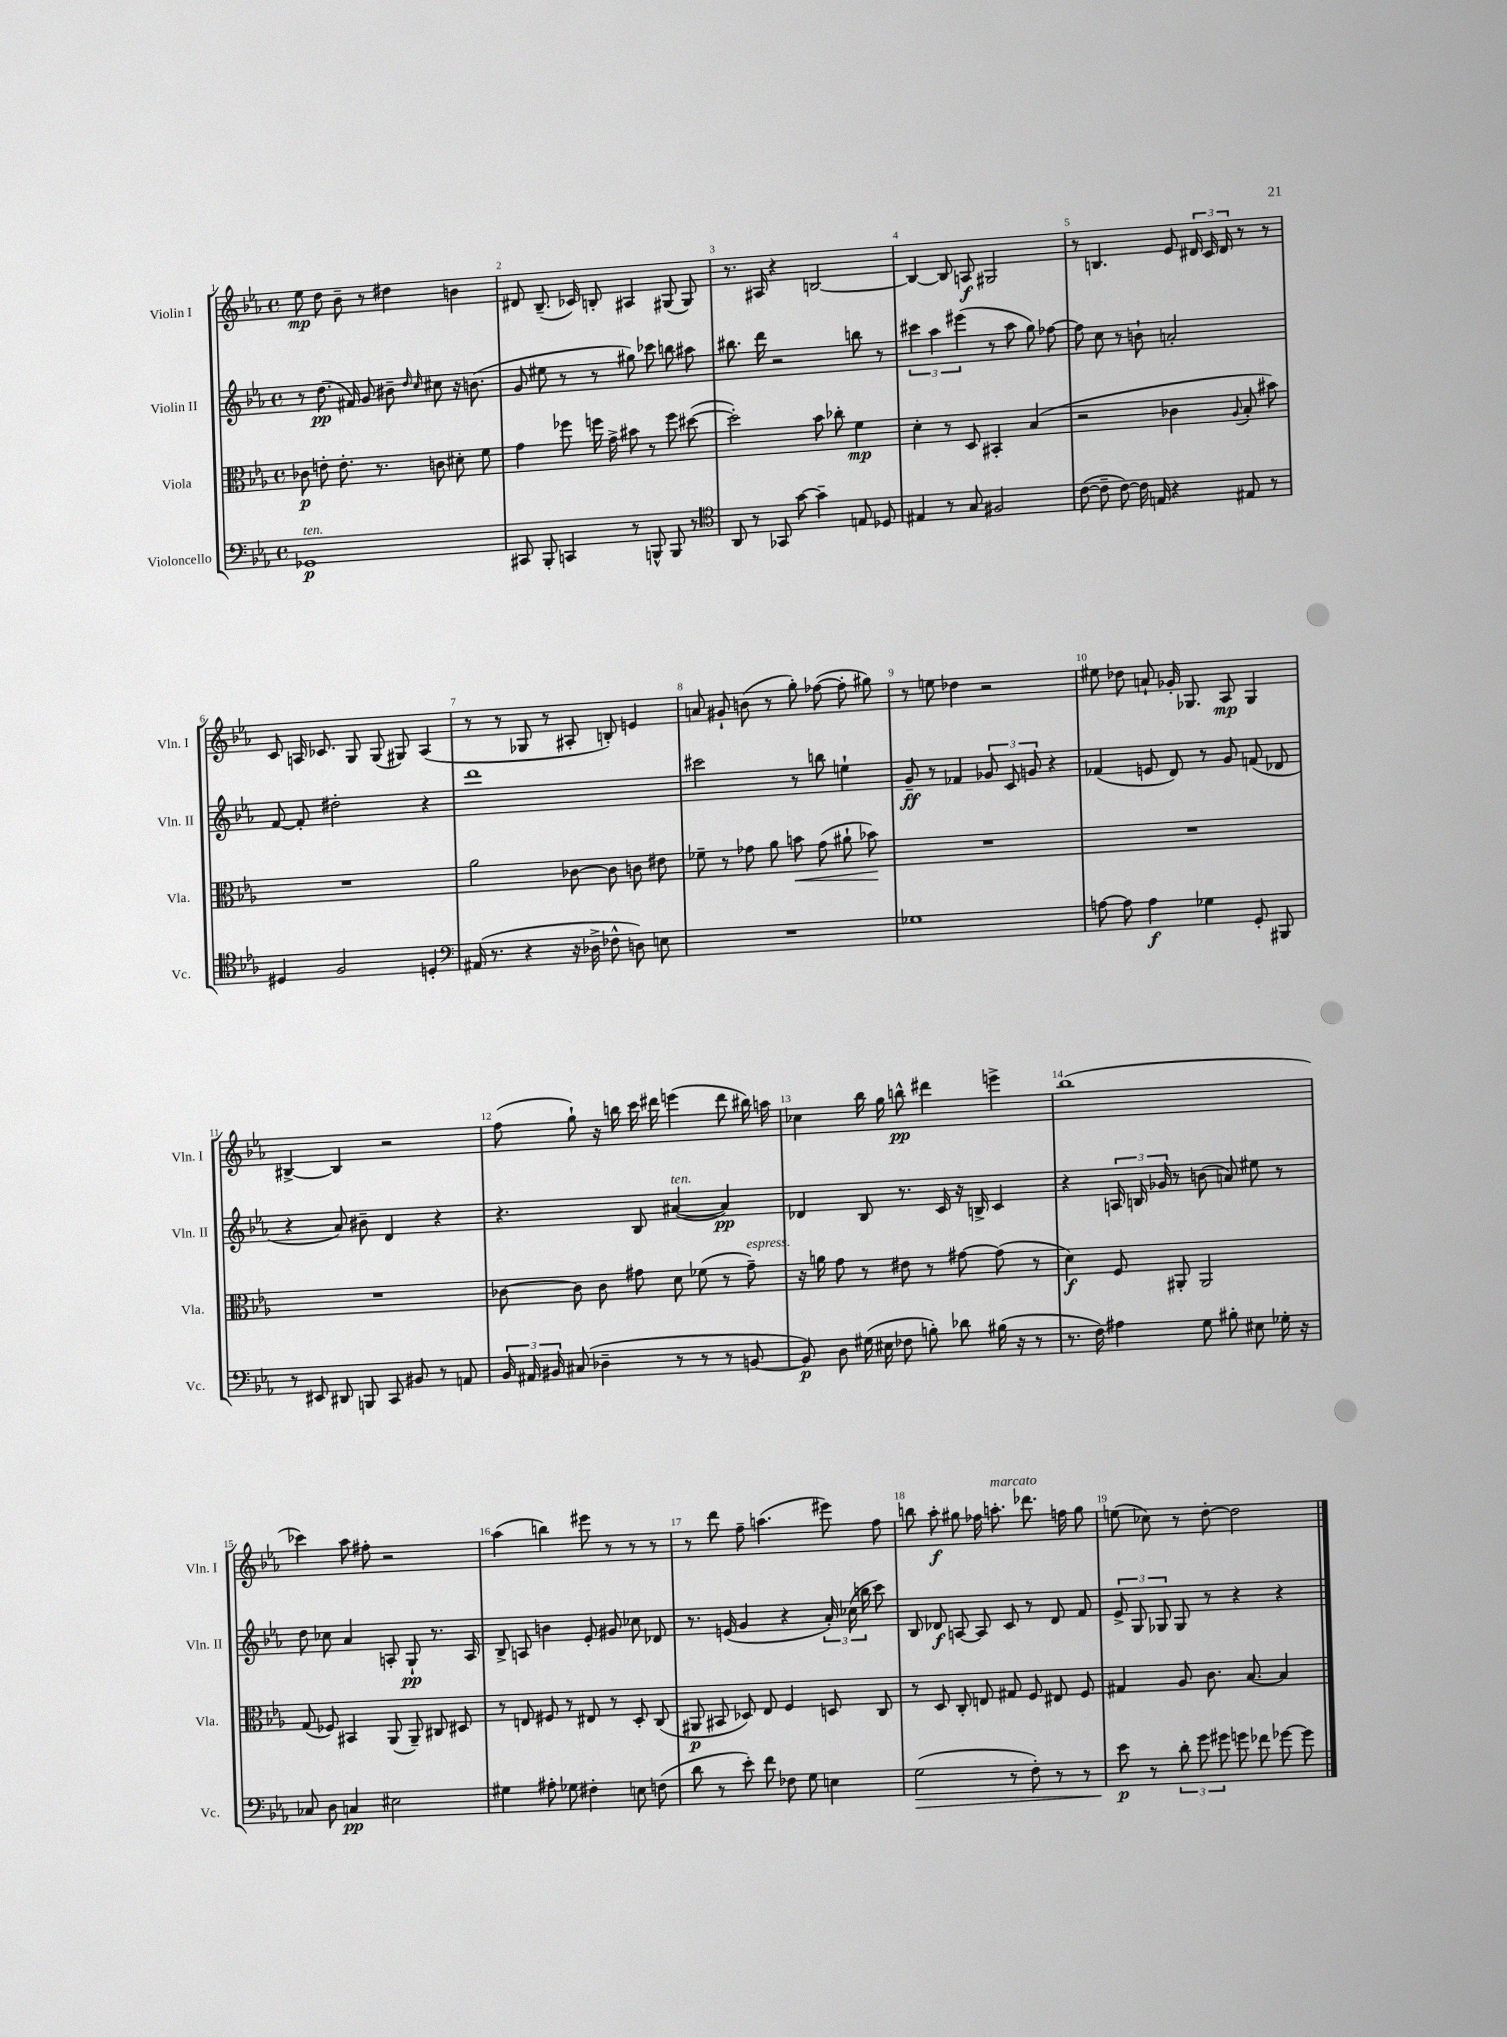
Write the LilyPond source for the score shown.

<<
\new StaffGroup <<
\new Staff = "s0" \with { instrumentName = "Violin I" shortInstrumentName = "Vln. I" } {
    \clef treble \key ees \major \defaultTimeSignature \time 4/4
    \autoBeamOff ees''8\mp d''8 bes'8-- r8 dis''4 b'4 |
    dis'8 bes8.--( ces'16) b8-. ais4 gis8( gis8) |
    r8. ais16 r4 b2~ |
    b4~ b8 a8\f gis2 |
    r8 b4. ees'8 \tuplet 3/2 { dis'16 c'16 dis'16 } r8 r8 |
    c'8 a16 ces'8. g8 g8( gis8) a4( |
    r8 r8 ges8 r8 ais8-. b8-.) e'4 |
    a'8 gis'8-! b'8( r8 g''8-.) fes''8~( fes''8-. gis''8) |
    r8 e''8 des''4 r2 |
    eis''8 des''8 a'8-! ges'16-. ges8. aes8\mp ges4 |
    bis4~-> bis4 r2 |
    f''8( g''8-!) r16 b''16 c'''16 dis'''16 e'''4( dis'''8 bis''16) a''16 |
    ces''4 bes''16 g''16 b''8-^\pp dis'''4 e'''4-> |
    bes''1( |
    ces'''4) aes''8 fis''8-. r2 |
    aes''4( b''4) eis'''8 r8 r8 r8 |
    r8 d'''8 f''8-- a''4.( eis'''8) f''8 |
    b''8 aes''8-.\f gis''8 fes''16 a''8.-.^\markup { \italic "marcato" } des'''8. f''16 gis''8 |
    e''8( ces''8) r8 d''8~-. d''2 \bar "|." |
}
\new Staff = "s1" \with { instrumentName = "Violin II" shortInstrumentName = "Vln. II" } {
    \clef treble \key ees \major \defaultTimeSignature \time 4/4
    \autoBeamOff r8 d''8.\pp( fis'16) g'8 bis'8-- \grace { d''16 c''16 } cis''8 r16 b'8.( |
    g'8 eis''8 r8 r8 gis''8) ces'''8 b''8 ais''8 |
    bis''8. d'''16 r2 b''8 r8 |
    \tuplet 3/2 { cis'''4 aes''4 eis'''4( } r8 aes''8 g''8) fes''8~ |
    fes''8 c''8 r8 b'8-! a'2-. |
    f'8~ f'8-. dis''2-. r4 |
    d'''1 |
    cis'''2 r8 b''8 e''4-! |
    g'8--\ff r8 fes'4 \tuplet 3/2 { ges'8 c'8 g'8 } r4 |
    fes'4( e'8 d'8) r8 g'8 f'8( des'8 |
    r4 aes'8) bis'8-- d'4 r4 |
    r4. bes8 ais'4~^\markup { \italic "ten." }( ais'4\pp) |
    des'4 bes8 r8. c'16 r16 b16-> c'4 |
    r4 \tuplet 3/2 { a16 b16 ges'16 } r8 b'8( a'8) eis''8 r8 |
    d''8 ces''8 aes'4 a8-. g8-!\pp r8. a16 |
    bes8-> a8 b'4 ees'8-. gis'8 ces''8 des'8 |
    r8. e'16( g'4 r4 \tuplet 3/2 { aes'16-.) ces''16( b''16 } c'''8) |
    bes8 des'8\f a8~ a8 c'8 r8 des'8 f'8 |
    \tuplet 3/2 { ees'8-> g8 ges8 } ges8 r8 r4 r4 \bar "|." |
}
\new Staff = "s2" \with { instrumentName = "Viola" shortInstrumentName = "Vla." } {
    \clef alto \key ees \major \defaultTimeSignature \time 4/4
    \autoBeamOff ces'8\p e'8-. e'8.-. r8. c'8 dis'8-. f'8 |
    g'4 fes''8 f''16 g'16-> bis'8 r8 f''8 dis''8~( |
    dis''2-.) bes'8 ces''8-. f'4\mp |
    d'4-. r8 d8 bis,4-. bes4( |
    r2 ces'4 \appoggiatura { aes8 } bes8-. bis'8) |
    R1 |
    aes'2 ces'8~ ces'8 c'8 eis'8 |
    fes'8-- r8 ges'8 aes'8 b'8\< ges'8( ais'8-! bes'8\!) |
    R1 |
    R1 |
    R1 |
    ces'8~ ces'8 ces'8 gis'8 d'8 fes'8( r8 gis'8--^\markup { \italic "espress." }) |
    r16 a'16 g'8 r8 eis'8 r8 gis'8~ gis'8( r8 |
    d'4\f) f8 ais,8-. ais,2 |
    g8( fes8) bis,4 aes,8( aes,8--) cis8 dis8 |
    r8 e8 fis8 r8 eis8 r8 d8-. c8( |
    ais,8\p bis,8 des8) ees8 f4 d8 c8 |
    r8 d8 c8-. e8 gis8 f8 eis8 f8 |
    gis4 aes8 c'8. bes8.~ bes4 \bar "|." |
}
\new Staff = "s3" \with { instrumentName = "Violoncello" shortInstrumentName = "Vc." } {
    \clef bass \key ees \major \defaultTimeSignature \time 4/4
    \autoBeamOff ges,1\p^\markup { \italic "ten." } |
    cis,8 bes,,8-. c,4 r8 b,,8-^ b,,8 r8 |
    \clef tenor aes,8 r8 ges,8 g'8~ g'4-- e8 des8 |
    eis4 r8 g8 fis2 |
    c'8~( c'8-- c'8~) c'16 e16 r4 eis8 r8 |
    dis4 f2 d4-. |
    \clef bass ais,16( r8. r4 r16 des16-> fes8-^ d8) e8 |
    R1 |
    ges1 |
    a8~ a8 a4\f ges4 g,8-. bis,,8 |
    r8 eis,8 dis,8 b,,8 c,8 bis,8 r8 a,8 |
    \tuplet 3/2 { bes,16 ais,16 bis,16 } cis8( des4-- r8 r8 r8 b,8~ |
    b,8\p) d8 gis16( eis16 fes8 b8-.) des'8 bis16( r16 r8 |
    r8. f16) ais4 g8 bis8-. eis8 ges16-. r16 |
    ces8 d8 c4\pp eis2 |
    gis4 ais8-. ges8 fis4-. e8 f8( |
    d'8 r8 ees'8-.) f'8 fes8 g8 e4 |
    g2\>( r8 f8-.) r8 r8 |
    ees'8\p\! r8 \tuplet 3/2 { d'8-. g'8 gis'8 } g'8 fes'8 ges'8~ ges'8 \bar "|." |
}
>>
>>
\layout { \context { \Score \override BarNumber.break-visibility = ##(#f #t #t) barNumberVisibility = #all-bar-numbers-visible } }
